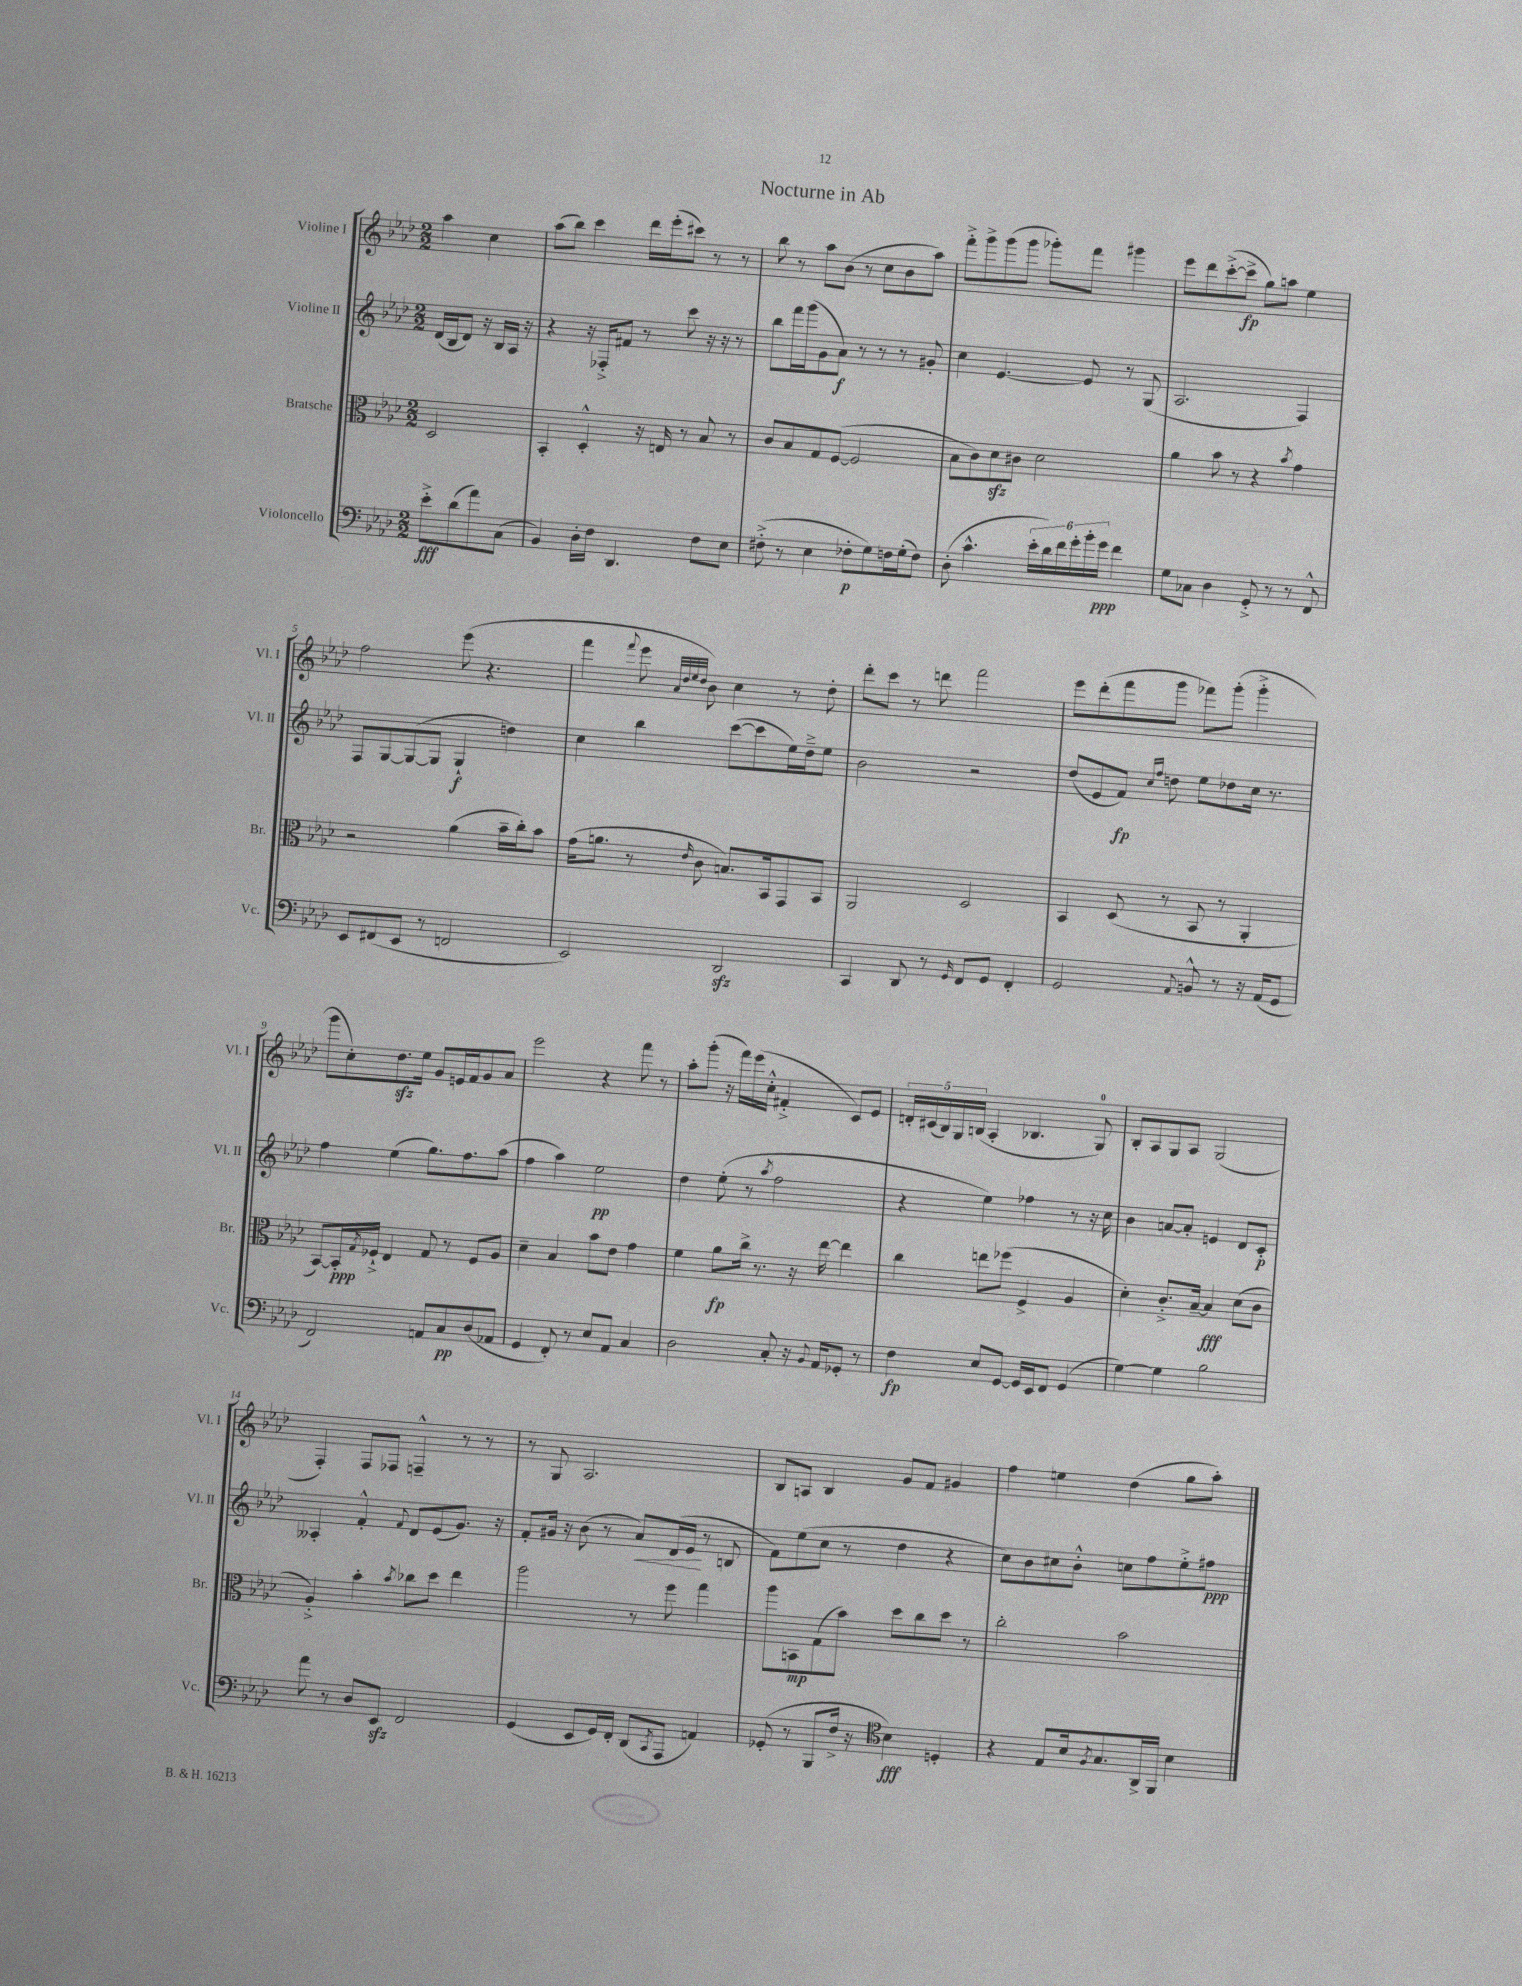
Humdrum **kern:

**kern	**dynam	**kern	**dynam	**kern	**dynam	**kern	**dynam
*part4	*part4	*part3	*part3	*part2	*part2	*part1	*part1
*staff4	*staff4	*staff3	*staff3	*staff2	*staff2	*staff1	*staff1
*I"Violoncello	*	*I"Bratsche	*	*I"Violine II	*	*I"Violine I	*
*I'Vc.	*	*I'Br.	*	*I'Vl. II	*	*I'Vl. I	*
*clefF4	*	*clefC3	*	*clefG2	*	*clefG2	*
*k[b-e-a-d-]	*	*k[b-e-a-d-]	*	*k[b-e-a-d-]	*	*k[b-e-a-d-]	*
*M2/2	*	*M2/2	*	*M2/2	*	*M2/2	*
=	=	=	=	=	=	=	=
8e-'^\L	fff	2D-/	.	(16d-/LL	.	4aa-\	.
.	.	.	.	16B-/J	.	.	.
(8d-\	.	.	.	8d-/J)	.	.	.
8a-\)	.	.	.	16r	.	4cc\	.
.	.	.	.	16B-/LL	.	.	.
(8C\J	.	.	.	16A-/JJ	.	.	.
.	.	.	.	16r	.	.	.
=1	=1	=1	=1	=1	=1	=1	=1
4BB-/)	.	4BB-'/	.	4r	.	(8aa-\L	.
.	.	.	.	.	.	8bb-\J)	.
16D-'\LL	.	4D-'^^/	.	16r	.	4ccc\	.
16F\JJ	.	.	.	16F-X'^/KL	.	.	.
4.DD-/	.	.	.	8f#X/J	.	.	.
.	.	16r	.	8r	.	16ddd-\LL	.
.	.	16En/	.	.	.	(16eee-'\J	.
.	.	8r	.	8ccc\	.	8ccc#X\J)	.
8F\L	.	8B-/	.	16r	.	8r	.
.	.	.	.	16r	.	.	.
8E-\J	.	8r	.	8r	.	8r	.
=2	=2	=2	=2	=2	=2	=2	=2
(8F#X'^\	.	8c/L	.	8bb-\L	.	8bb-\	.
8r	.	8B-/	.	16fff\L	.	8r	.
.	.	.	.	(16ggg\J	.	.	.
4E-\	.	8G/	.	8g\	.	8aa-\L	.
.	.	([8F/J	.	8a-\J)	f	(8b-\J	.
8F-X'\L	p	2F/]	.	8r	.	8r	.
8G\)	.	.	.	8r	.	8cc\L	.
16Fn\L	.	.	.	8r	.	8b-\	.
(16G'\J	.	.	.	.	.	.	.
8F\J)	.	.	.	8g#X'/	.	8aa-\J)	.
=3	=3	=3	=3	=3	=3	=3	=3
(8D-'\	.	8B-\L	.	4cc\	.	8fff'^\L	.
4.c^^\	.	8c\)	.	.	.	8ggg^\	.
.	.	8d-zz\	.	[4.e-/	.	(8ggg\	.
.	.	8c#X\J	.	.	.	8ggg\J	.
24e-'\LL	.	2d-\	.	.	.	8ggg-X'\L)	.
24d-\)	.	.	.	.	.	.	.
24f\	.	.	.	.	.	.	.
24g'\	.	.	.	8e-/]	.	8fff\J	.
24b-'\	.	.	.	.	.	.	.
24g\JJ	ppp	.	.	.	.	.	.
4f\	.	.	.	8r	.	4ggg#X\	.
.	.	.	.	(8G/	.	.	.
=4	=4	=4	=4	=4	=4	=4	=4
8G\L	.	4a-\	.	2.A-/	.	8eee-\L	.
8C-X\J	.	.	.	.	.	8ddd-\	.
4D-\	.	8b-\	.	.	.	([8ccc'^\	.
.	.	8r	.	.	.	8ccc^\J]	fp
8GG'^/	.	4r	.	.	.	8gg\L)	.
8r	.	.	.	.	.	8aan\J	.
.	.	8qb-/	.	.	.	.	.
8r	.	4g\	.	4F/)	.	4ee-\	.
8FF^^/	.	.	.	.	.	.	.
!!LO:LB:g=z
=5	=5	=5	=5	=5	=5	=5	=5
8EE-/L	.	2r	.	8F/L	.	2ff\	.
(8FF#X/	.	.	.	[8G/	.	.	.
8EE-/J	.	.	.	(8G/_	.	.	.
8r	.	.	.	8G/J]	.	.	.
2FFn/	.	(4a-\	.	4G`/	f	(8eee-\	.
.	.	.	.	.	.	4.r	.
.	.	16b-~\LL	.	4ddn\)	.	.	.
.	.	16cc'\J)	.	.	.	.	.
.	.	8b-\J	.	.	.	.	.
=6	=6	=6	=6	=6	=6	=6	=6
2EE-/)	.	(16g\KL	.	4cc\	.	4fff\	.
.	.	8.an\J	.	.	.	.	.
.	.	.	.	.	.	8qqfff/	.
.	.	8r	.	4bb-\	.	8eee-\	.
.	.	.	.	.	.	32qqa-/LLL	.
.	.	.	.	.	.	32qqdd-/	.
.	.	.	.	.	.	32qqee-/	.
.	.	16qqe-/	.	.	.	32qqdd-/JJJ	.
.	.	8c\	.	.	.	8b-\)	.
2DD-zz/	.	8.Bn/L)	.	([8ccc\L	.	4cc\	.
.	.	.	.	8ccc\]	.	.	.
.	.	16BB-/k	.	.	.	.	.
.	.	8GG/	.	16ee-\L)	.	8r	.
.	.	.	.	16dd-~^\J	.	.	.
.	.	8BB-/J	.	8ee-\J	.	8dd-'\	.
=7	=7	=7	=7	=7	=7	=7	=7
4CC/	.	2AA-/	.	2b-\	.	8ddd-'\L	.
.	.	.	.	.	.	8ccc\J	.
8DD-/	.	.	.	.	.	8r	.
8r	.	.	.	.	.	8dddn\	.
16qqGG/	.	.	.	.	.	.	.
8FF/L	.	2D-/	.	2r	.	2fff\	.
8GG/J	.	.	.	.	.	.	.
4FF'/	.	.	.	.	.	.	.
=8	=8	=8	=8	=8	=8	=8	=8
2GG/	.	4BB-/	.	(8dd-/L	.	8eee-\L	.
.	.	.	.	8e-/	.	(8ddd-'\	.
.	.	(8D-/	.	8f/J)	fp	8fff\	.
.	.	.	.	16qqcc/LL	.	.	.
.	.	.	.	16qqff/JJ	.	.	.
.	.	8r	.	8ddn\	.	8ggg\J	.
8qqAA-/	.	.	.	.	.	.	.
8BBn^^/	.	8BB-/	.	8ee-\L	.	8fff-X\L)	.
8r	.	8r	.	8dd-X\	.	(8ggg'\J	.
16r	.	4AA-'/	.	16cc\Jk	.	4ggg'^\	.
(16AA-/KL	.	.	.	8.r	.	.	.
8GG/J	.	.	.	.	.	.	.
!!LO:LB:g=z
=9	=9	=9	=9	=9	=9	=9	=9
2FF/)	.	[8BB-/L)	.	4ff\	.	8ggg\L	.
.	.	16BB-'/L]	ppp	.	.	8cc'\)	.
.	.	8qG/	.	.	.	.	.
.	.	16F-X`^/JJ	.	.	.	.	.
.	.	4E-/	.	(4ee-\	.	8.dd-zz\	.
.	.	.	.	.	.	16ee-\Jk	.
8AAn/L	.	8G/	.	8.gg\L)	.	8g/L	.
8C/	pp	8r	.	.	.	16en/L	.
.	.	.	.	8.ff\	.	16f/J	.
(8D-/	.	8F-/L	.	.	.	8g/	.
8AA-X/J	.	8A-/J	.	(8aa-\J	.	8a-/J	.
=10	=10	=10	=10	=10	=10	=10	=10
4GG/	.	4d-~\	.	4ff\	.	2eee-\	.
8FF'/)	.	4B-/	.	4aa-\)	.	.	.
8r	.	.	.	.	.	.	.
8E-/L	.	8b-\L	.	2ee-\	pp	4r	.
8AA-/J	.	8e-\J	.	.	.	.	.
4C/	.	4g\	.	.	.	8fff\	.
.	.	.	.	.	.	8r	.
=11	=11	=11	=11	=11	=11	=11	=11
2D-\	.	4f\	.	4dd-\	.	8aa-'\L	.
.	.	.	.	.	.	(8ggg'\J	.
.	.	8a-\L	fp	(8ee-'\	.	16r	.
.	.	.	.	.	.	16fff\LL)	.
.	.	16cc^\Jk	.	8r	.	(16eee-\	.
.	.	8.r	.	.	.	16cc'^^\JJ	.
.	.	.	.	8qaa-/	.	.	.
8C'/	.	.	.	2ff\	.	4f#X'^/	.
16r	.	16r	.	.	.	.	.
8qqBB-/	.	.	.	.	.	.	.
16AA-/KL	.	[16ee-\	.	.	.	.	.
8GG-X'/J	.	4ee-\]	.	.	.	8c/L)	.
8r	.	.	.	.	.	8e-/J	.
=12	=12	=12	=12	=12	=12	=12	=12
4F\	fp	4cc\	.	4r	.	20dn'/LL	.
.	.	.	.	.	.	(20c#X/	.
.	.	.	.	.	.	20B-/)	.
.	.	.	.	.	.	20G/	.
.	.	.	.	.	.	(20Bn/JJ	.
8E-/L	.	8een\L	.	4ee-\)	.	4A-'/	.
[8GG/J	.	(8ff-X\J	.	.	.	.	.
16GG/LL]	.	4F^/	.	4ff-X\	.	4.B-X/	.
16EE-/J	.	.	.	.	.	.	.
8FF/J	.	.	.	.	.	.	.
(4GG/	.	4A-/	.	8r	.	.	.
.	.	.	.	16r	.	8G/)	.
.	.	.	.	16cc\	.	.	.
=13	=13	=13	=13	=13	=13	=13	=13
[4G\)	.	4d-'\)	.	4b-\	.	8B-'/L	.
.	.	.	.	.	.	8A-/	.
4G\]	.	8.c'^/L	.	[8an/L	.	8G/	.
.	.	.	.	8a'/J]	.	8A-/J	.
.	.	[16B-~/Jk	.	.	.	.	.
2B-\	.	4B-/]	fff	4en/	.	(2G/	.
.	.	(8d-\L	.	8d-/L	.	.	.
.	.	8c\J	.	8c'/J	p	.	.
!!LO:LB:g=z
=14	=14	=14	=14	=14	=14	=14	=14
8a-\	.	4A-'^/)	.	4A--X'/	.	4F'/)	.
8r	.	.	.	.	.	.	.
8D-/L	.	4b-'\	.	4f'^^/	.	8F/L	.
8EE-zz/J	.	.	.	.	.	8F-X/J	.
.	.	8qb-/	.	8qqf/	.	.	.
2FF/	.	8cc-X\L	.	8d-/L	.	4Fn~^^/	.
.	.	8dd-\J	.	(8e-/	.	.	.
.	.	4ee-\	.	8.g/J)	.	8r	.
.	.	.	.	.	.	8r	.
.	.	.	.	16r	.	.	.
=15	=15	=15	=15	=15	=15	=15	=15
(4GG/	.	2aa-\	.	8f'/L	.	8r	.
.	.	.	.	16g#X/Jk	.	8G/	.
.	.	.	.	16r	.	.	.
8EE-/L	.	.	.	(8b-\	.	2.A-/	.
16GG/L)	.	.	.	8r	.	.	.
16FF'/JJ	.	.	.	.	.	.	.
!	!	!	!	!	!LO:HP:b	!	!
(8DD-/L	.	8r	.	8a-/L)	<	.	.
8qCC/	.	.	.	.	.	.	.
8AAA-/J	.	8ff\	.	(16d-/L	.	.	.
.	.	.	.	16e-/JJ	.	.	.
4AAn/)	.	4gg\	.	8r	[	.	.
.	.	.	.	8Bn/	.	.	.
=16	=16	=16	=16	=16	=16	=16	=16
(8GG-X'/	.	8aa-\L	.	8f\L)	.	8B-/L	.
8r	.	8BBn\	mp	(8ee-\	.	8An/J	.
8BBB-/L	.	(8G\	.	8cc\J	.	4B-/	.
16F^/Jk	.	8b-\J)	.	8r	.	.	.
16r	.	.	.	.	.	.	.
*clefC4	*	*	*	*	*	*	*
4B-\)	fff	8dd-\L	.	4dd-\	.	8g/L	.
.	.	8cc\	.	.	.	8f/J	.
4Dn'/	.	8dd-\J	.	4r	.	4g#X/	.
.	.	8r	.	.	.	.	.
=17	=17	=17	=17	=17	=17	=17	=17
4r	.	2cc'\	.	8cc\L)	.	4ff\	.
.	.	.	.	8b-\	.	.	.
8E-/L	.	.	.	8cc#X\	.	4een\	.
16B-/k	.	.	.	8b-'^^\J	.	.	.
8qF/	.	.	.	.	.	.	.
8.G/	.	.	.	.	.	.	.
.	.	2b-\	.	8ccn\L	.	(4dd-\	.
16AA-^/L	.	.	.	8ff\	.	.	.
16FF/JJ	.	.	.	.	.	.	.
4B-\	.	.	.	8ee-'^\	.	8gg\L	.
.	.	.	.	8ff#X\J	ppp	8aa-'\J)	.
==	==	==	==	==	==	==	==
*-	*-	*-	*-	*-	*-	*-	*-
